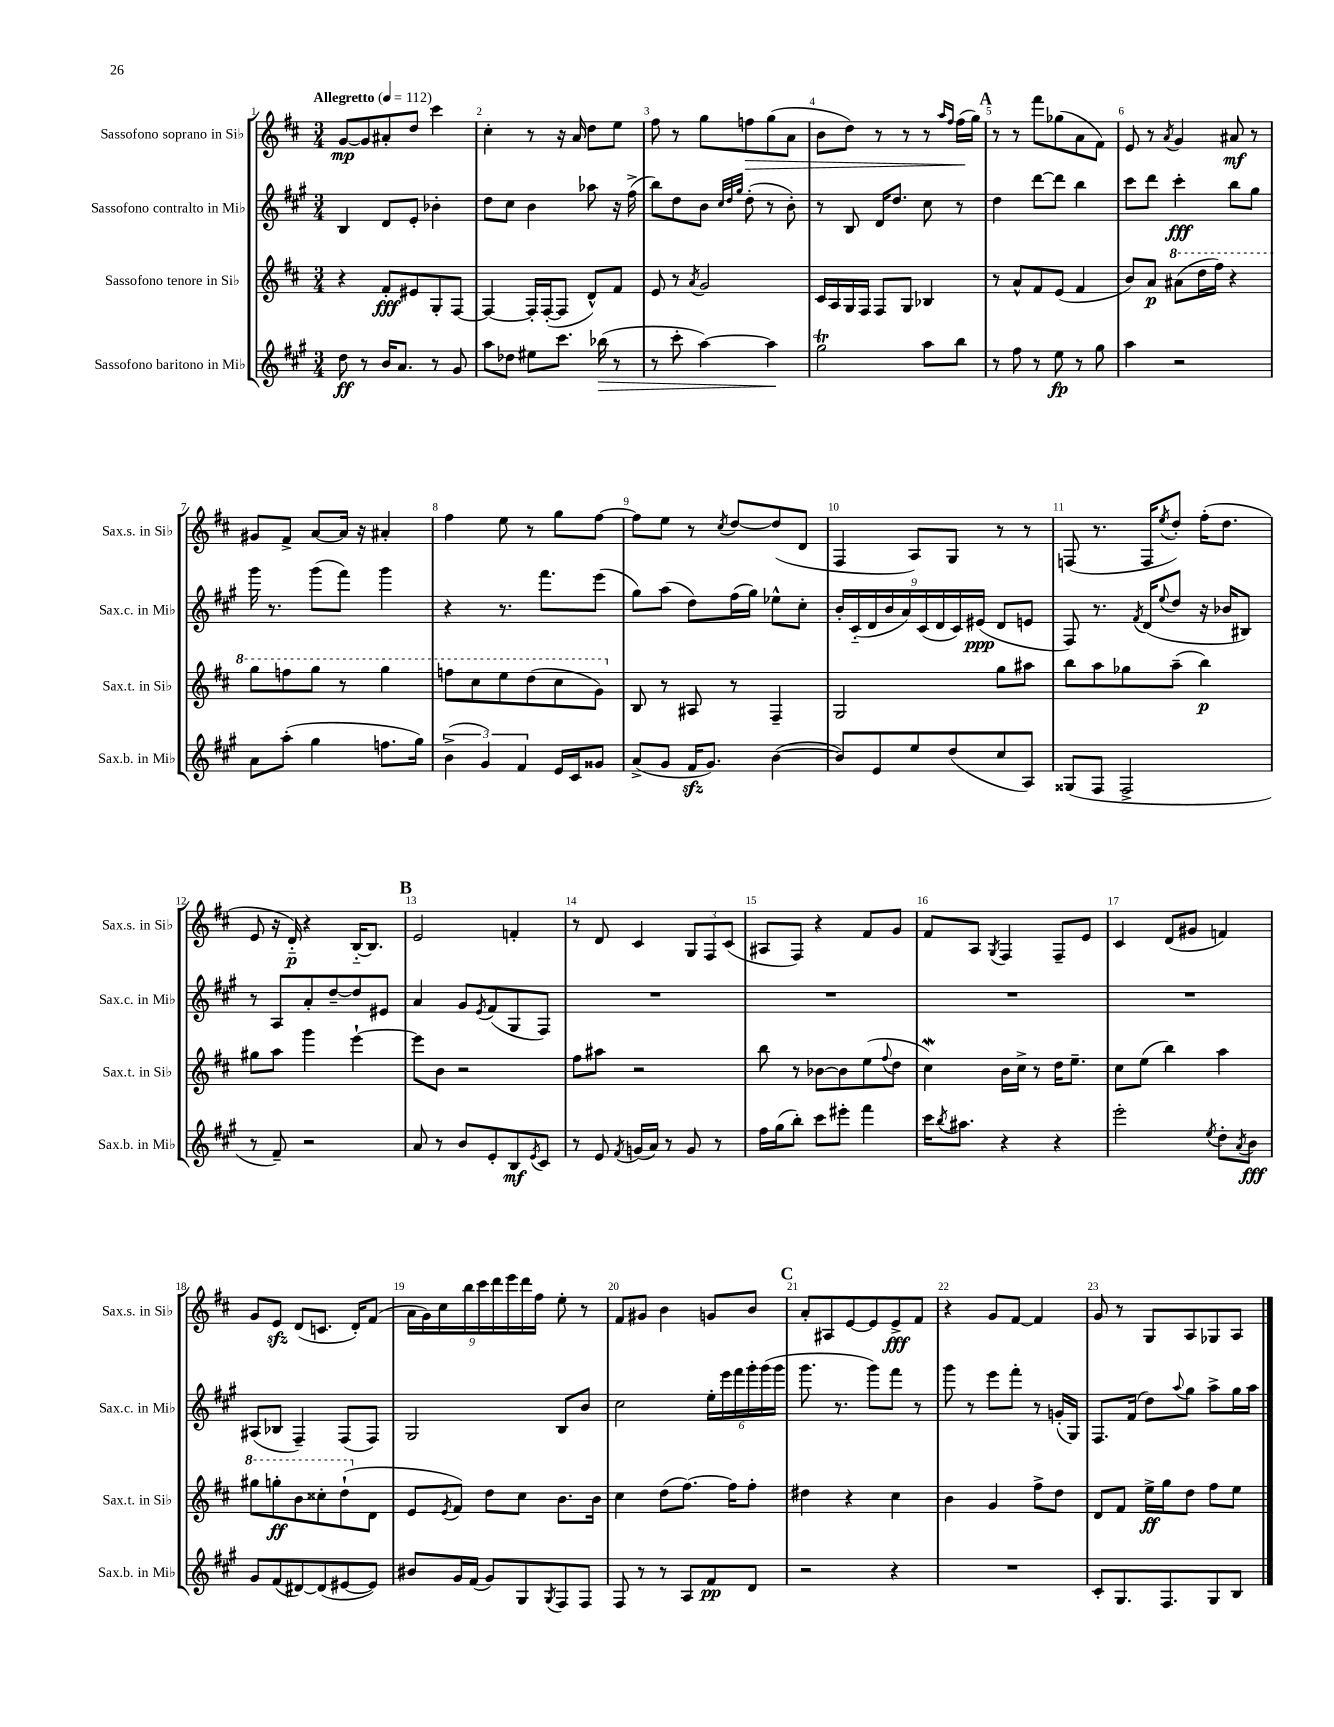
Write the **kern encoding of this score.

**kern	**kern	**kern	**kern
*staff4	*staff3	*staff2	*staff1
*clefG2	*clefG2	*clefG2	*clefG2
*k[f#c#g#]	*k[f#c#]	*k[f#c#g#]	*k[f#c#]
*M3/4	*M3/4	*M3/4	*M3/4
*MM112	*MM112	*MM112	*MM112
8dd	4r	4B	[8g
8r	.	.	8g]
16b	8f#'	8d	8a#'
8.a	.	.	.
.	8e#	8e'	8dd
8r	8G'	4b-'	4ccc#
8g#	[8F#	.	.
=	=	=	=
8aa	4F#_	8dd	4cc#'
8dd-	.	8cc#	.
8ee#	16F#']	4b	8r
.	([16F#'	.	.
8.ccc#	8F#]	.	16r
.	.	.	16a
.	8d^^)	8aa-	8dd
(16bb-	.	.	.
8r	8f#	16r	8ee
.	.	(16ff#^	.
=	=	=	=
8r	8e	8bb)	8ff#
8ccc#'	8r	8dd	8r
.	8qa	.	.
[4aa)	2g	8b	8gg
.	.	32qqcc#	.
.	.	32qqdd	.
.	.	32qqgg#	.
.	.	(8dd'	8ff
4aa]	.	8r	(8gg
.	.	8b')	8a
=	=	=	=
2gg#	16c#	8r	8b
.	16A	.	.
.	16G	8B	8dd)
.	16F#	.	.
.	8F#	16d	8r
.	.	8.dd	.
.	8G	.	8r
8aa	4B-	8cc#	8r
.	.	.	16qqaa
.	.	.	16qqff#
8bb	.	8r	(16ff#
.	.	.	16gg)
=	=	=	=
8r	8r	4dd	8r
8ff#	8a^^	.	8r
8r	8f#	[8ddd	8fff#
8ee	(8e	8ddd]	(8gg-
8r	4f#	4bb	8a
8gg#	.	.	8f#)
=	=	=	=
4aa	8b)	8ccc#	8e
.	8a	8ddd	8r
.	.	.	8qa
2r	(8aa#	4ccc#'	4g
.	16ddd	.	.
.	16fff#)	.	.
.	4r	8bb	8a#
.	.	8gg#	8r
=	=	=	=
8a	8ggg	16ggg#	8g#
.	.	8.r	.
(8aa'	8fff	.	8f#^
4gg#	8ggg	(8ggg#	[8a
.	8r	8fff#)	16a]
.	.	.	16r
8.ff	4ggg	4ggg#	4a#'
16gg#)	.	.	.
=	=	=	=
(6b^	8fff	4r	4ff#
.	8ccc#	.	.
6g#)	.	.	.
.	8eee	8.r	8ee
6f#	.	.	.
.	(8ddd	.	8r
.	.	8.fff#	.
16e	8ccc#	.	8gg
16c#	.	.	.
8g##	8gg)	(8eee	[8ff#
=	=	=	=
(8a^	8B	8gg#)	8ff#]
8g#	8r	(8aa	8ee
16f#	8A#	8dd)	8r
8.g#)	.	.	.
.	.	.	8qcc#
.	8r	(16ff#	[8dd
.	.	16gg#)	.
([4b	4F#~	8ee-^^	(8dd]
.	.	8cc#'	8d
=	=	=	=
8b])	2G	18b'	4F#
.	.	(18c#'~	.
.	.	18d	.
8e	.	.	.
.	.	18b	.
.	.	18a)	.
8ee	.	.	8A)
.	.	(18c#	.
.	.	18d	.
(8dd	.	.	8G
.	.	18c#)	.
.	.	(18e#	.
8cc#	8gg	8d	8r
8A)	8aa#	8e	8r
=	=	=	=
(8G##	8bb	8F#)	(8F
8F#	8aa	8.r	8.r
2F#^	8gg-	.	.
.	.	8qf#	.
.	.	(16d	16F
.	.	8qqee	8qee
.	(8aa~	8dd	8dd')
.	4bb)	16r	(16ff#'
.	.	16b-	8.dd
.	.	8B#)	.
=	=	=	=
8r	8gg#	8r	8e
8f#~)	8aa	8A	16r
.	.	.	16d'~)
2r	4ggg	8a'	4r
.	.	[8dd~	.
.	[4eee`	8dd]	[16B'~
.	.	.	8.B]
.	.	8e#	.
=	=	=	=
8a	8eee]	4a	2e
8r	8b	.	.
8b	2r	8g#	.
.	.	8qe	.
8e'	.	(8f#	.
8B	.	8G#	4f'
8qe	.	.	.
8c#	.	8F#)	.
=	=	=	=
8r	8ff#	2.r	8r
8e	8aa#	.	8d
8qf#	.	.	.
(16g	2r	.	4c#
16a)	.	.	.
8r	.	.	.
8g	.	.	12G
.	.	.	12F#
8r	.	.	.
.	.	.	(12c#
=	=	=	=
16ff#	8bb	2.r	8A#
(16gg#	.	.	.
8bb')	8r	.	8F#)
8ccc#	[8b-	.	4r
8eee#'	8b-]	.	.
4fff#	(8ee	.	8f#
.	8qqff#	.	.
.	8dd	.	8g
=	=	=	=
16ccc#	4cc#)	2.r	8f#
8qbb	.	.	.
8.aa#	.	.	.
.	.	.	8A
.	.	.	8qG
4r	16b	.	4F#
.	16cc#^	.	.
.	8r	.	.
4r	16dd	.	8F#~
.	8.ee~	.	.
.	.	.	8e
=	=	=	=
2eee'	8cc#	2.r	4c#
.	(8ee	.	.
.	4bb)	.	(8d
.	.	.	8g#
8qee	.	.	.
8dd'	4aa	.	4f)
8qa	.	.	.
8b	.	.	.
=	=	=	=
8g#	8ggg#	(8A#	8g
(8f#	8ggg'	8B-	8e
[8d#)	8bb	4F#~)	(8d
(8d#]	8ccc##'	.	8.c
[8e#	(8ddd`	(8F#	.
.	.	.	16d')
8e#])	8d	8F#)	(8f#
=	=	=	=
8b#	8e	2G#	18a
.	.	.	18g)
.	.	.	18cc#
.	8qe	.	.
16g#	8f#)	.	.
.	.	.	18bb
(16f#	.	.	.
.	.	.	18ccc#
8g#)	8dd	.	.
.	.	.	18ddd
.	.	.	18eee
8G#	8cc#	.	.
.	.	.	18ddd
.	.	.	18ff#
8qG#	.	.	.
8F#	8.b	8B	8ee'
8F#	.	8b	8r
.	16b	.	.
=	=	=	=
8F#	4cc#	2cc#	8f#
8r	.	.	8g#
8r	(8dd	.	4b
8A	[8.ff#)	.	.
8f#	.	24ee'	8g
.	.	24eee	.
.	16ff#]	.	.
.	.	24fff#	.
8d	8ff#'	24ggg#'	8b
.	.	(24ggg#	.
.	.	24ggg#	.
=	=	=	=
2r	4dd#	8.ggg#	8a'
.	.	.	8A#
.	.	8.r	.
.	4r	.	[8e
.	.	8ggg#)	8e]
4r	4cc#	8fff#	8e^
.	.	8r	8f#
=	=	=	=
2.r	4b	8ggg#	4r
.	.	8r	.
.	4g	8eee	8g
.	.	8fff#'	[8f#
.	8ff#^	8r	4f#]
.	8dd	(16g'	.
.	.	16G#)	.
=	=	=	=
8c#'	8d	8.F#	8g
8.G#	8f#	.	8r
.	.	(16f#	.
.	16ee^	8dd)	8G
8.F#	16gg	.	.
.	.	8qqaa	.
.	8dd	8gg#	8A
8G#	8ff#	8aa^	8G-
8B	8ee	16gg#	8A
.	.	16aa	.
==	==	==	==
*-	*-	*-	*-
